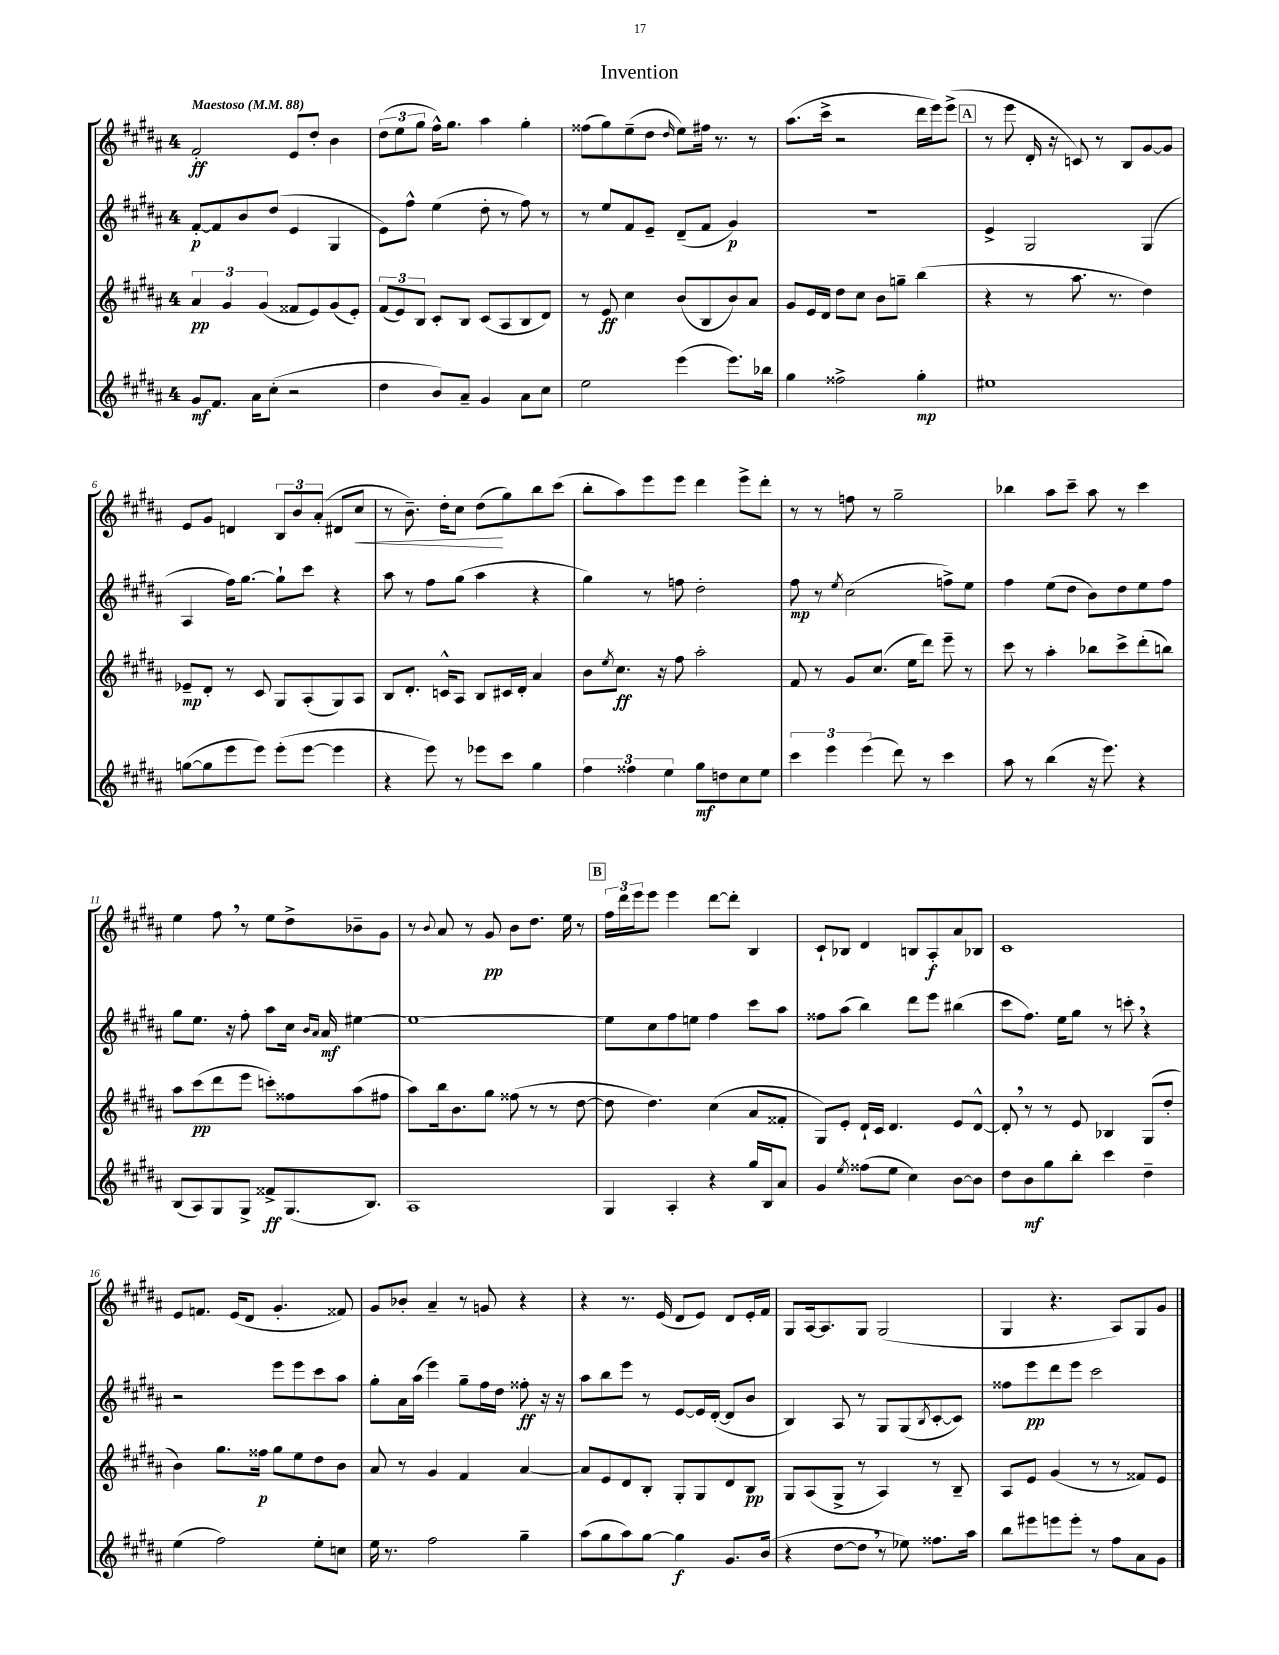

**kern	**dynam	**kern	**dynam	**kern	**dynam	**kern	**dynam
*part4	*part4	*part3	*part3	*part2	*part2	*part1	*part1
*staff4	*staff4	*staff3	*staff3	*staff2	*staff2	*staff1	*staff1
*clefG2	*	*clefG2	*	*clefG2	*	*clefG2	*
*k[f#c#g#d#a#]	*	*k[f#c#g#d#a#]	*	*k[f#c#g#d#a#]	*	*k[f#c#g#d#a#]	*
*M4/4	*	*M4/4	*	*M4/4	*	*M4/4	*
*MM88	*	*MM88	*	*MM88	*	*MM88	*
=1	=1	=1	=1	=1	=1	=1	=1
!	!	!	!	!	!	!LO:TX:a:B:t=Maestoso	!
8g#/L	mf	6a#/	pp	[8f#'/L	p	2f#'/	ff
8.f#/J	.	.	.	8f#/]	.	.	.
.	.	6g#/	.	.	.	.	.
.	.	.	.	8b/	.	.	.
16a#\KL	.	.	.	.	.	.	.
.	.	(6g#/	.	.	.	.	.
(8cc#'\J	.	.	.	(8dd#/J	.	.	.
2r	.	8f##X/L	.	4e/	.	8e/L	.
.	.	8e/)	.	.	.	8dd#'/J	.
.	.	(8g#/	.	4G#/	.	4b\	.
.	.	8e'/J)	.	.	.	.	.
=2	=2	=2	=2	=2	=2	=2	=2
4dd#\	.	(12f#/L	.	8e\L)	.	(12dd#\L	.
.	.	12e/)	.	.	.	12ee\	.
.	.	.	.	8ff#^^\J	.	.	.
.	.	12B/J	.	.	.	12gg#\J	.
8b/L)	.	8c#'/L	.	(4ee\	.	16ff#^^\KL)	.
.	.	.	.	.	.	8.gg#\J	.
8a#~/J	.	8B/J	.	.	.	.	.
4g#/	.	(8c#/L	.	8dd#'\	.	4aa#\	.
.	.	8A#/	.	8r	.	.	.
8a#\L	.	8B/	.	8ff#\)	.	4gg#'\	.
8cc#\J	.	8d#/J)	.	8r	.	.	.
=3	=3	=3	=3	=3	=3	=3	=3
2ee\	.	8r	.	8r	.	(8ff##X\L	.
.	.	8e/	ff	8ee/L	.	8gg#\)	.
.	.	4cc#\	.	8f#/	.	(8ee~\	.
.	.	.	.	8e~/J	.	8dd#\J	.
.	.	.	.	.	.	16qqdd#/	.
(4eee\	.	(8b/L	.	(8d#~/L	.	8ee\L)	.
.	.	8B/	.	8f#/J	.	16ff#X\Jk	.
.	.	.	.	.	.	8.r	.
8.eee\L)	.	8b/)	.	4g#/)	p	.	.
.	.	8a#/J	.	.	.	8r	.
16bb-X\Jk	.	.	.	.	.	.	.
=4	=4	=4	=4	=4	=4	=4	=4
4gg#\	.	8g#/L	.	1r	.	(8.aa#\L	.
.	.	16e/L	.	.	.	.	.
.	.	16d#/JJ	.	.	.	16ccc#^\Jk	.
2ff##X^\	.	8dd#\L	.	.	.	2r	.
.	.	8cc#\J	.	.	.	.	.
.	.	8b\L	.	.	.	.	.
.	.	8ggn~\J	.	.	.	.	.
4gg#'\	mp	(4bb\	.	.	.	16ddd#\LL	.
.	.	.	.	.	.	16eee\J)	.
.	.	.	.	.	.	(8eee^\J	.
!!LO:REH:place=s1:t=A
=5	=5	=5	=5	=5	=5	=5	=5
1ee#X	.	4r	.	4e^/	.	8r	.
.	.	.	.	.	.	8eee\	.
.	.	8r	.	2G#/	.	16d#'/	.
.	.	.	.	.	.	16r	.
.	.	8.aa#\	.	.	.	8cn/)	.
.	.	.	.	.	.	8r	.
.	.	8.r	.	.	.	.	.
.	.	.	.	.	.	8B/L	.
.	.	4dd#\)	.	(4G#/	.	[8g#/	.
.	.	.	.	.	.	8g#/J]	.
!!LO:LB:g=z
=6	=6	=6	=6	=6	=6	=6	=6
([8ggn\L	.	8e-X~/L	mp	4A#/	.	8e/L	.
8gg\]	.	8d#'/J	.	.	.	8g#/J	.
8eee\	.	8r	.	16ff#\KL)	.	4dn/	.
.	.	.	.	[8.gg#\J	.	.	.
8eee\J)	.	8c#/	.	.	.	.	.
(8eee'\L	.	8G#/L	.	8gg#`\L]	.	12B/L	.
.	.	.	.	.	.	12b/	.
[8eee\J	.	(8A#'/	.	8ccc#\J	.	.	.
.	.	.	.	.	.	(12a#'/J	.
4eee\]	.	8G#/)	.	4r	.	8d#X/L	.
!	!	!	!	!	!	!	!LO:HP:b
.	.	8A#/J	.	.	.	8cc#/J	<
=7	=7	=7	=7	=7	=7	=7	=7
4r	.	8B/L	.	8aa#\	.	8r	.
.	.	8.d#'/J	.	8r	.	8.b~\)	.
8eee\)	.	.	.	8ff#\L	.	.	.
.	.	16cn^^/KL	.	.	.	16dd#'\KL	.
8r	.	8A#/J	.	(8gg#\J	.	8cc#\J	.
8eee-X\L	.	8B/L	.	4aa#\	.	(8dd#\L	.
8ccc#\J	.	16c#X/L	.	.	.	8gg#\)	[
.	.	16d#'/JJ	.	.	.	.	.
4gg#\	.	4a#/	.	4r	.	8bb\	.
.	.	.	.	.	.	(8ccc#\J	.
=8	=8	=8	=8	=8	=8	=8	=8
6ff#\	.	8b\L	.	4gg#\)	.	8bb'\L	.
.	.	8qee/	.	.	.	.	.
.	.	8.cc#\J	ff	.	.	8aa#\)	.
6ff##X\	.	.	.	.	.	.	.
.	.	.	.	8r	.	8eee\	.
.	.	16r	.	.	.	.	.
6ee\	.	.	.	.	.	.	.
.	.	8ff#\	.	8ffn\	.	8eee\J	.
8gg#\L	mf	2aa#'\	.	2dd#'\	.	4ddd#\	.
8ddn\	.	.	.	.	.	.	.
8cc#\	.	.	.	.	.	8eee^\L	.
8ee\J	.	.	.	.	.	8ddd#'\J	.
=9	=9	=9	=9	=9	=9	=9	=9
6ccc#\	.	8f#/	.	8ff#\	mp	8r	.
.	.	8r	.	8r	.	8r	.
6eee\	.	.	.	.	.	.	.
.	.	.	.	8qee/	.	.	.
.	.	8g#/L	.	(2cc#\	.	8ffn\	.
(6eee\	.	.	.	.	.	.	.
.	.	(8.cc#/J	.	.	.	8r	.
8ddd#\)	.	.	.	.	.	2gg#~\	.
.	.	16ee\KL	.	.	.	.	.
8r	.	8ddd#\J)	.	.	.	.	.
4ccc#\	.	8eee~\	.	8ffn^\L)	.	.	.
.	.	8r	.	8ee\J	.	.	.
=10	=10	=10	=10	=10	=10	=10	=10
8aa#\	.	8ccc#\	.	4ff#\	.	4bb-X\	.
8r	.	8r	.	.	.	.	.
(4bb\	.	4aa#'\	.	(8ee\L	.	8aa#\L	.
.	.	.	.	8dd#\J	.	8ccc#~\J	.
16r	.	8bb-X\L	.	8b\L)	.	8aa#\	.
8.eee\)	.	.	.	.	.	.	.
.	.	8ccc#^\	.	8dd#\	.	8r	.
4r	.	(8ddd#'\	.	8ee\	.	4ccc#\	.
.	.	8bbn\J)	.	8ff#\J	.	.	.
!!LO:LB:g=z
=11	=11	=11	=11	=11	=11	=11	=11
(8B/L	.	8aa#\L	.	8gg#\L	.	4ee\	.
8A#/)	.	(8ccc#\	pp	8.ee\J	.	.	.
8G#/	.	8ddd#\	.	.	.	8ff#,\	.
.	.	.	.	16r	.	.	.
8G#^/J	.	8eee\J	.	8ff#'\	.	8r	.
8f##X^/L	ff	8cccn'\L)	.	8aa#\L	.	8ee\L	.
(8.G#/	.	8ff##X\	.	16cc#\Jk	.	8dd#^\	.
.	.	.	.	16qqb/LL	.	.	.
.	.	.	.	16qqa#/JJ	.	.	.
.	.	.	.	16a#/	mf	.	.
.	.	(8aa#\	.	[4ee#X\	.	8b-X~\	.
8.B/J)	.	.	.	.	.	.	.
.	.	8ff#X\J	.	.	.	8g#\J	.
=12	=12	=12	=12	=12	=12	=12	=12
1A#	.	8aa#\L)	.	1ee#_	.	8r	.
.	.	.	.	.	.	8qqb/	.
.	.	16bb\k	.	.	.	8a#/	.
.	.	8.b\	.	.	.	.	.
.	.	.	.	.	.	8r	.
.	.	8gg#\J	.	.	.	8g#/	pp
.	.	(8ff##X\	.	.	.	8b\L	.
.	.	8r	.	.	.	8.dd#\J	.
.	.	8r	.	.	.	.	.
.	.	.	.	.	.	16ee\	.
.	.	[8dd#\	.	.	.	8r	.
!!LO:REH:place=s1:t=B
=13	=13	=13	=13	=13	=13	=13	=13
4G#/	.	8dd#\]	.	8ee#\L]	.	24ff#\LL	.
.	.	.	.	.	.	24ddd#\	.
.	.	.	.	.	.	24eee\J	.
.	.	4.dd#\)	.	8cc#\	.	8eee\J	.
4A#'/	.	.	.	8ff#\	.	4eee\	.
.	.	.	.	8een\J	.	.	.
4r	.	(4cc#\	.	4ff#\	.	[8ddd#\L	.
.	.	.	.	.	.	8ddd#'\J]	.
16gg#/LL	.	8a#/L	.	8ccc#\L	.	4B/	.
16B/J	.	.	.	.	.	.	.
8a#/J	.	8f##X'/J	.	8aa#\J	.	.	.
=14	=14	=14	=14	=14	=14	=14	=14
4g#/	.	8G#/L)	.	8ff##X\L	.	8c#`/L	.
.	.	8e'/J	.	(8aa#\J	.	8B-X/J	.
8qee/	.	.	.	.	.	.	.
(8ff##X\L	.	16d#`/LL	.	4bb\)	.	4d#/	.
.	.	16c#/JJ	.	.	.	.	.
8ee\J	.	4.d#/	.	.	.	.	.
4cc#\)	.	.	.	8ddd#\L	.	8Bn/L	.
.	.	.	.	8eee\J	.	8A#'/	f
[8b\L	.	8e/L	.	(4bb#X\	.	8a#/	.
8b\J]	.	[8d#^^/J	.	.	.	8B-X/J	.
=15	=15	=15	=15	=15	=15	=15	=15
8dd#\L	.	8d#',/]	.	8ccc#\L	.	1c#	.
8b\	mf	8r	.	8.ff#\J)	.	.	.
8gg#\	.	8r	.	.	.	.	.
.	.	.	.	16ee\KL	.	.	.
8bb'\J	.	8e/	.	8gg#\J	.	.	.
4ccc#\	.	4B-X/	.	8r	.	.	.
.	.	.	.	8cccn',\	.	.	.
4dd#~\	.	(8G#/L	.	4r	.	.	.
.	.	8dd#'/J	.	.	.	.	.
!!LO:LB:g=z
=16	=16	=16	=16	=16	=16	=16	=16
(4ee\	.	4b\)	.	2r	.	8e/L	.
.	.	.	.	.	.	8.fn/J	.
2ff#\)	.	8.gg#\L	.	.	.	.	.
.	.	.	.	.	.	(16e/KL	.
.	.	.	.	.	.	8d#/J	.
.	.	16ff##X\Jk	p	.	.	.	.
.	.	8gg#\L	.	8eee\L	.	4.g#'/	.
.	.	8ee\	.	8eee\	.	.	.
8ee'\L	.	8dd#\	.	8ccc#\	.	.	.
8ccn\J	.	8b\J	.	8aa#\J	.	8f##X/)	.
=17	=17	=17	=17	=17	=17	=17	=17
16ee\	.	8a#/	.	8gg#'\L	.	8g#/L	.
8.r	.	.	.	.	.	.	.
.	.	8r	.	16a#\L	.	8b-X'/J	.
.	.	.	.	(16aa#\JJ	.	.	.
2ff#\	.	4g#/	.	4eee\)	.	4a#~/	.
.	.	4f#/	.	8gg#~\L	.	8r	.
.	.	.	.	16ff#\L	.	8gn/	.
.	.	.	.	16dd#\JJ	.	.	.
4gg#~\	.	[4a#/	.	8ff##X'\	ff	4r	.
.	.	.	.	16r	.	.	.
.	.	.	.	16r	.	.	.
=18	=18	=18	=18	=18	=18	=18	=18
(8aa#\L	.	8a#/L]	.	8aa#\L	.	4r	.
8gg#\	.	8e/	.	8bb\	.	.	.
8aa#\)	.	8d#/	.	8eee\J	.	8.r	.
[8gg#\J	.	8B'/J	.	8r	.	.	.
.	.	.	.	.	.	(16e/	.
4gg#\]	f	8G#'/L	.	[8e/L	.	8d#/L	.
.	.	8G#/	.	16e/L]	.	8e/J)	.
.	.	.	.	([16d#'/JJ	.	.	.
8.g#/L	.	8d#/	.	8d#/L]	.	8d#/L	.
.	.	8B/J	pp	8b/J	.	16e'/L	.
(16b/Jk	.	.	.	.	.	16f#/JJ	.
=19	=19	=19	=19	=19	=19	=19	=19
4r	.	8G#/L	.	4B/)	.	8G#/L	.
.	.	(8A#/	.	.	.	[16A#/k	.
.	.	.	.	.	.	8.A#/]	.
[8dd#\L	.	8G#^/J	.	8A#/	.	.	.
8dd#,\J]	.	8r	.	8r	.	8G#/J	.
8r	.	4A#/)	.	8G#/L	.	(2G#/	.
8ee-X\)	.	.	.	(8G#/	.	.	.
.	.	.	.	8qB/	.	.	.
8.ff##X\L	.	8r	.	[8c#'/	.	.	.
.	.	8B~/	.	8c#/J])	.	.	.
16aa#\Jk	.	.	.	.	.	.	.
=20	=20	=20	=20	=20	=20	=20	=20
8bb\L	.	8A#/L	.	8ff##X\L	.	4G#/	.
8eee#X\	.	8e/J	.	8eee\	pp	.	.
8eeen\	.	(4g#/	.	8ddd#\	.	4.r	.
8eee'\J	.	.	.	8eee\J	.	.	.
8r	.	8r	.	2ccc#\	.	.	.
8ff#\L	.	8r	.	.	.	8A#/L)	.
8a#\	.	8f##X/L)	.	.	.	8G#/	.
8g#\J	.	8e/J	.	.	.	8g#/J	.
==	==	==	==	==	==	==	==
*-	*-	*-	*-	*-	*-	*-	*-
